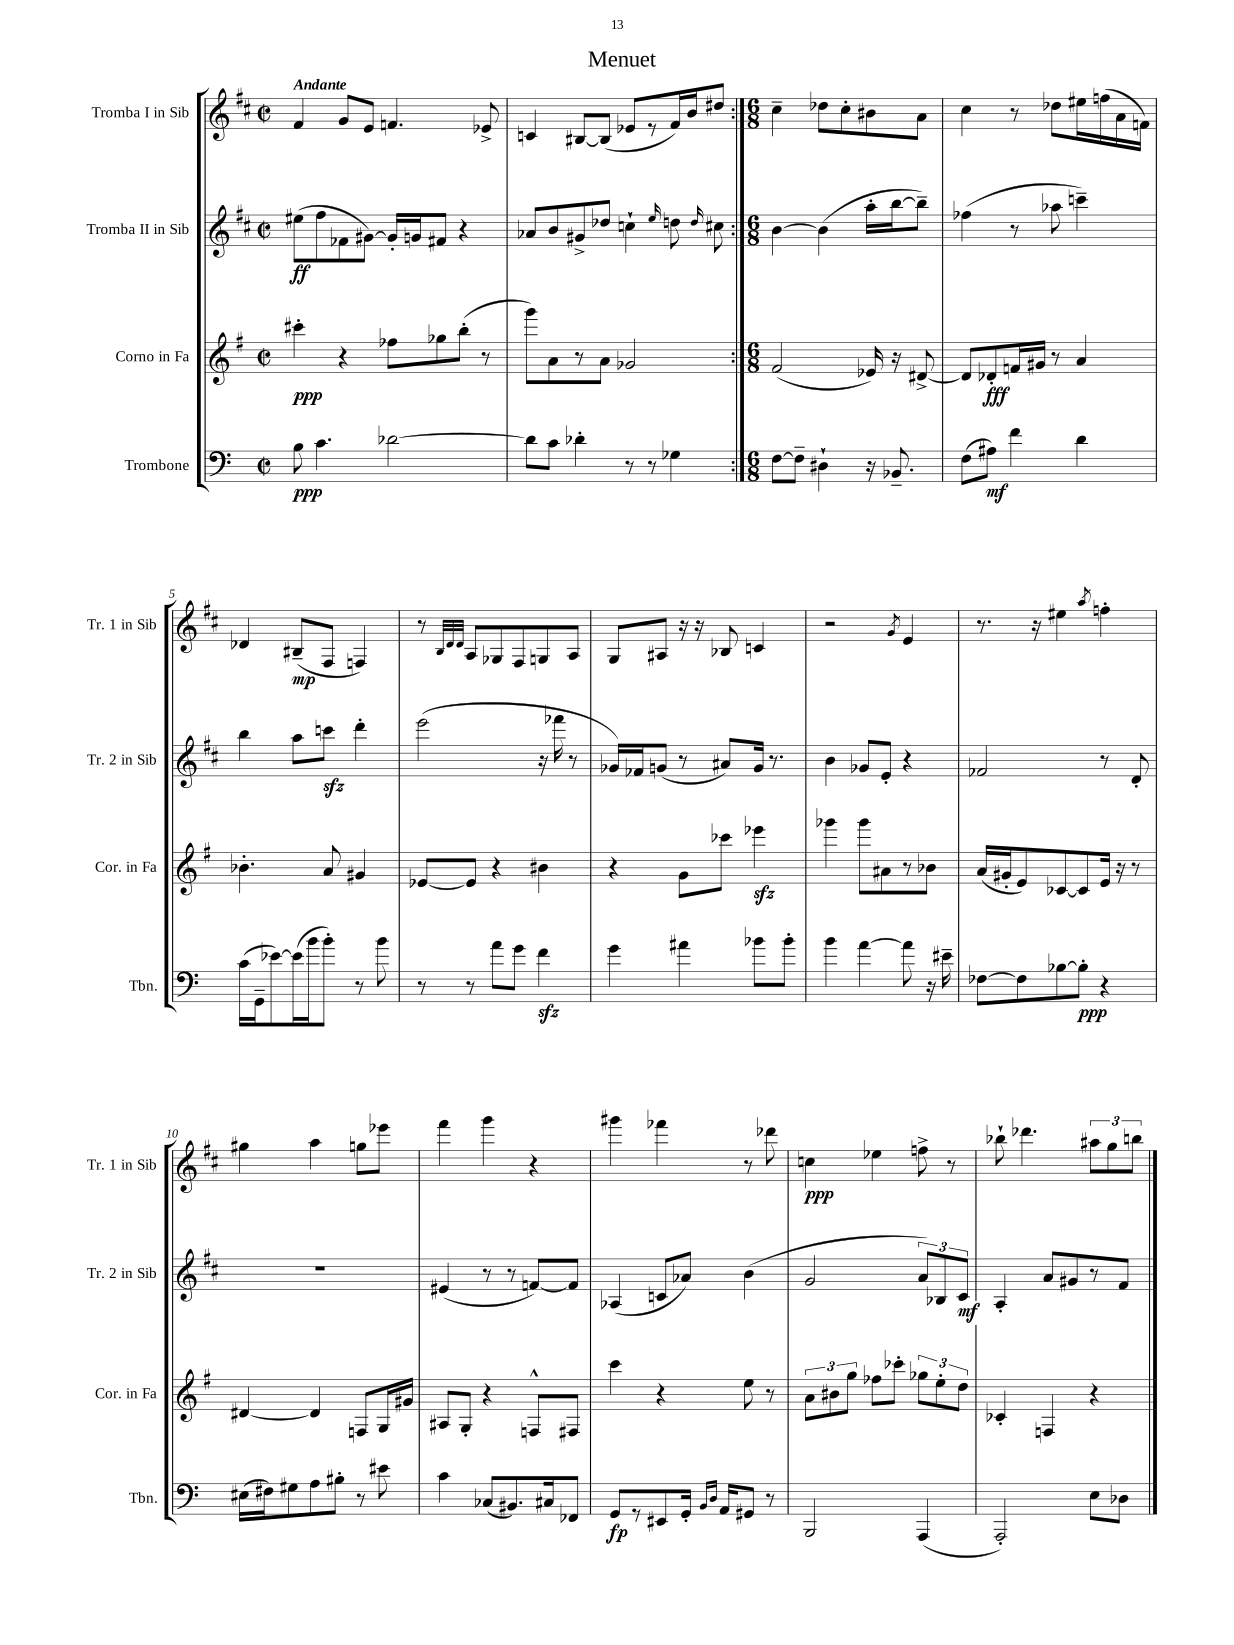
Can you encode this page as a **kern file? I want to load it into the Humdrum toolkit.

**kern	**kern	**kern	**kern
*staff4	*staff3	*staff2	*staff1
*clefF4	*clefG2	*clefG2	*clefG2
*k[]	*k[f#]	*k[f#c#]	*k[f#c#]
*M2/2	*M2/2	*M2/2	*M2/2
*met(c|)	*met(c|)	*met(c|)	*met(c|)
8B	4ccc#'	(8ee#	4f#
4.c	.	8ff#	.
.	4r	8f-	8g
.	.	[8g#)	8e
[2d-	8ff-	16g#']	4.f
.	.	16g	.
.	8gg-	8f#	.
.	(8bb'	4r	.
.	8r	.	8e-^
=	=	=	=
8d-]	8ggg)	8a-	4c
8c	8a	8b	.
4d-'	8r	8g#^	[8B#
.	8a	8dd-	(8B#]
8r	2g-	4cc`	8e-
8r	.	.	8r
.	.	16qqee	.
4G-	.	8dd	16f#)
.	.	.	16b
.	.	16qqdd	.
.	.	8cc#	8dd#
=:|!	=:|!	=:|!	=:|!
*M6/8	*M6/8	*M6/8	*M6/8
[8F	(2f#	[4b	4cc#~
8F~]	.	.	.
4D#`	.	(4b]	8dd-
.	.	.	8cc#'
16r	16e-)	16aa'	8b#
8.BB-~	16r	[16bb	.
.	[8d#^	8bb~])	8a
=	=	=	=
(8F	8d#]	(4ff-	4cc#
8A#)	8d-'	.	.
4f	16f	8r	8r
.	16g#	.	.
.	8r	8aa-	8dd-
4d	4a	4ccc~)	16ee#
.	.	.	(16ff
.	.	.	16a
.	.	.	16f)
=	=	=	=
(16c	4.b-'	4bb	4d-
16GG~	.	.	.
[8e-)	.	.	.
(16e-]	.	8aa	(8B#~
16b	.	.	.
8b')	8a	8ccc	8F#
8r	4g#	4ddd'	4F)
8b	.	.	.
=	=	=	=
8r	[8e-	(2eee	8r
.	.	.	32qqB
.	.	.	32qqd
.	.	.	32qqd
8r	8e-]	.	8A
8a	4r	.	8G-
8g	.	.	8F#
4f	4b#	16r	8G
.	.	16fff-	.
.	.	8r	8A
=	=	=	=
4g	4r	16g-)	8G
.	.	16f-	.
.	.	(8g	8A#
4a#	8g	8r	16r
.	.	.	16r
.	8ccc-	8a#)	8B-
8b-	4eee-	16g	4c
.	.	8.r	.
8b-'	.	.	.
=	=	=	=
4b	4ggg-	4b	2r
[4a	8ggg-	8g-	.
.	8a#	8e'	.
.	.	.	8qg
8a]	8r	4r	4e
16r	8b-	.	.
16e#~	.	.	.
=	=	=	=
[8F-	(16a	2f-	8.r
.	16g#'	.	.
8F-]	8e)	.	.
.	.	.	16r
[8B-	[8c-	.	4ee#
8B-']	8c-]	.	.
.	.	.	8qaa
4r	16e	8r	4ff'
.	16r	.	.
.	8r	8d'	.
=	=	=	=
(16E#	[4d#	2.r	4gg#
16F#)	.	.	.
8G#	.	.	.
8A	4d#]	.	4aa
8B#'	.	.	.
8r	8F	.	8gg
8e#	16G	.	8eee-
.	16g#	.	.
=	=	=	=
4c	8A#	(4e#	4fff#
.	8G'	.	.
(8C-	4r	8r	4ggg
8.BB#)	.	8r	.
.	8F^^	[8f)	4r
16C#	.	.	.
8FF-	8F#	8f]	.
=	=	=	=
8GG	4ccc	(4A-	4ggg#
8r	.	.	.
8EE#	4r	8c	4fff-
16GG'	.	8a-)	.
16qqBB	.	.	.
16qqD	.	.	.
16AA	.	.	.
8GG#	8ee	(4b	8r
8r	8r	.	8ddd-
=	=	=	=
2BBB	12a	2g	4cc
.	12b#	.	.
.	12gg	.	.
.	8ff-	.	4ee-
.	8ccc-'	.	.
(4AAA	12gg-	12a)	8ff^
.	12ee'	12B-	.
.	.	.	8r
.	12dd	12c#	.
=	=	=	=
2AAA')	4c-'	4A'	8bb-`
.	.	.	4.ddd-
.	4F	8a	.
.	.	8g#	.
8E	4r	8r	12aa#
.	.	.	12gg
8D-	.	8f#	.
.	.	.	12bb
==	==	==	==
*-	*-	*-	*-
